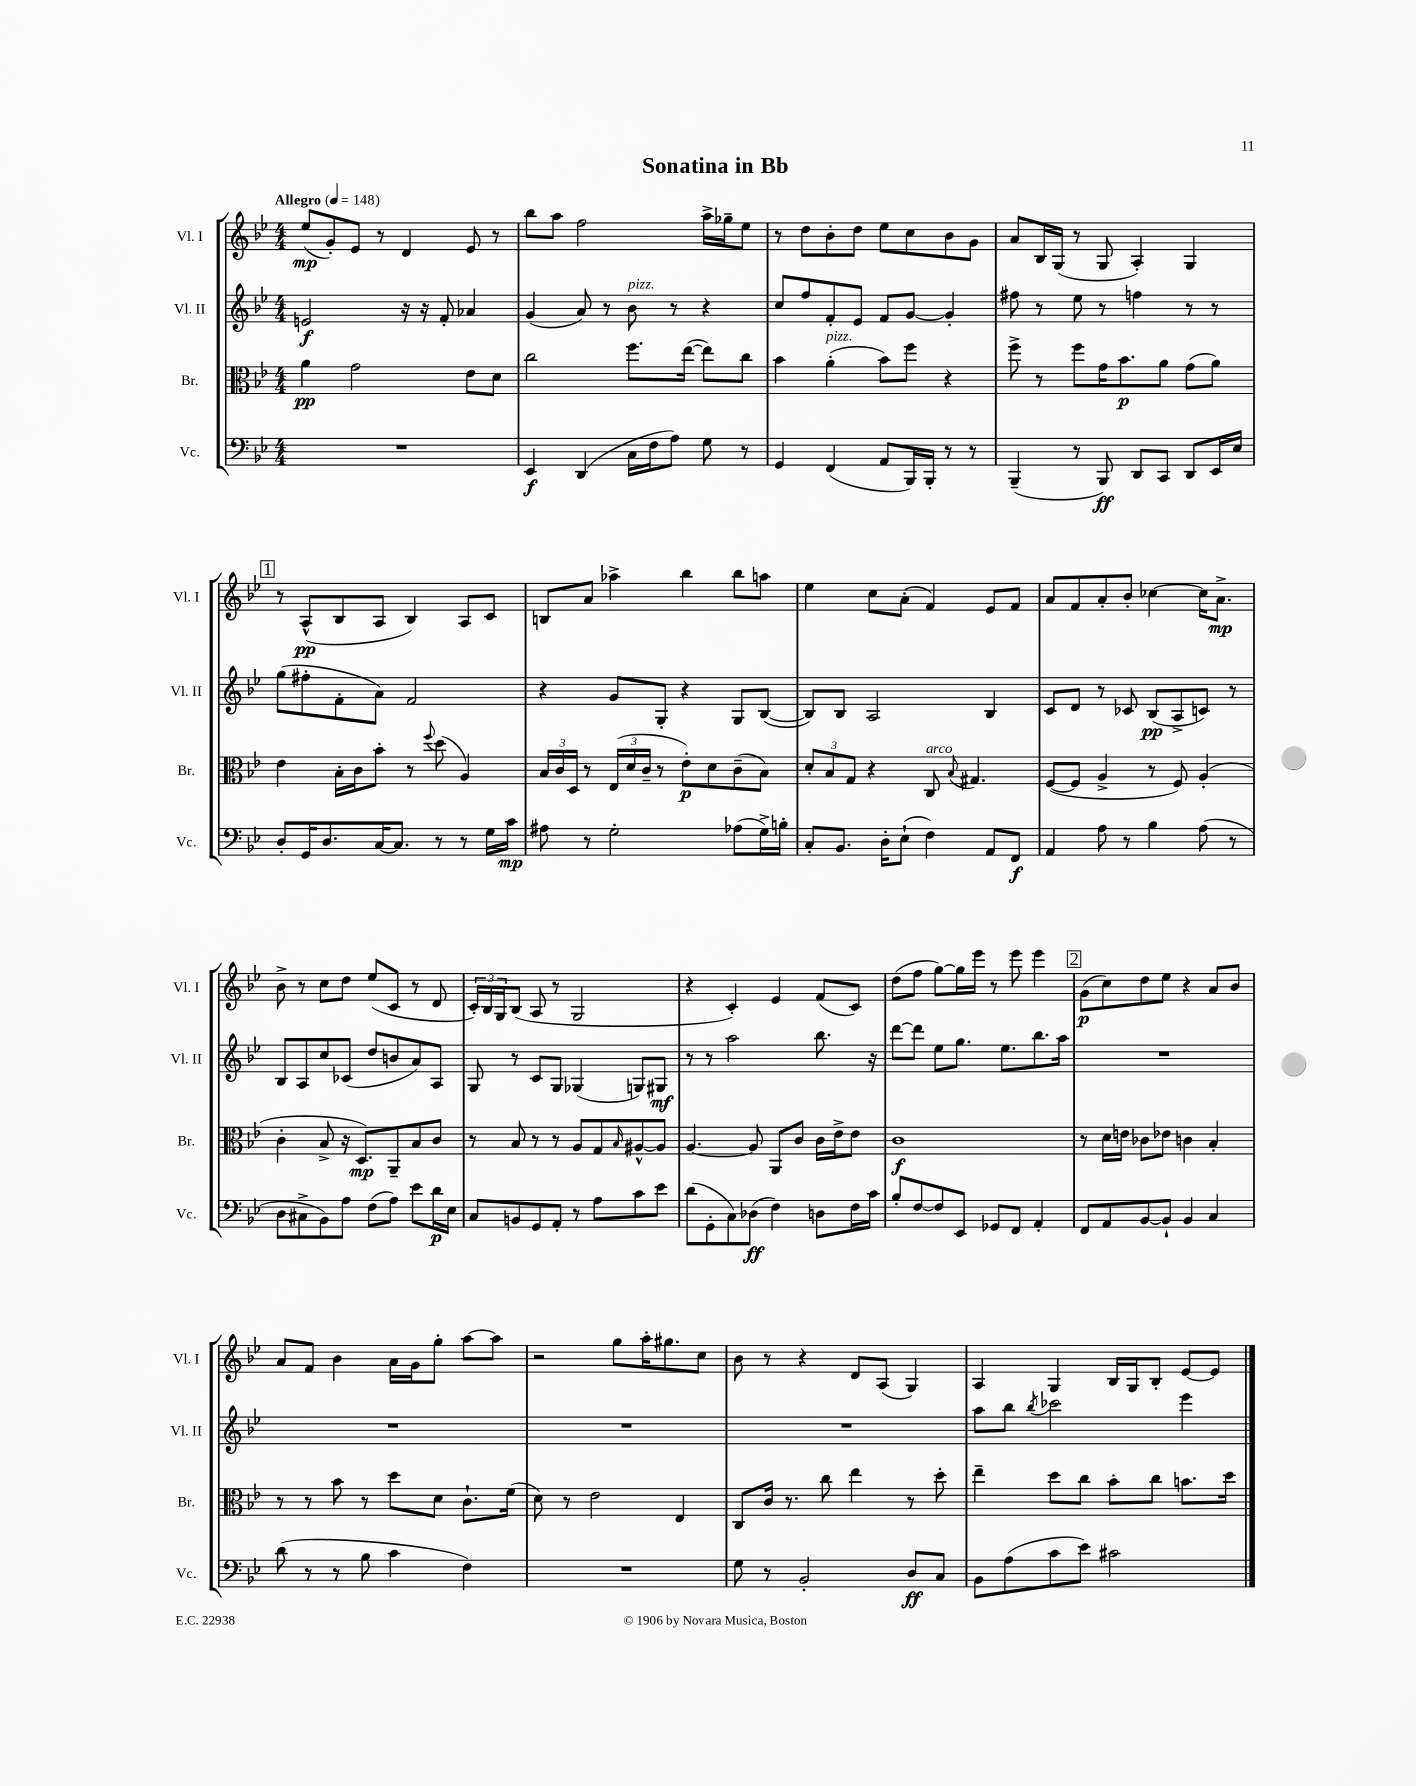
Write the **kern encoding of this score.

**kern	**dynam	**kern	**dynam	**kern	**dynam	**kern	**dynam
*part4	*part4	*part3	*part3	*part2	*part2	*part1	*part1
*staff4	*staff4	*staff3	*staff3	*staff2	*staff2	*staff1	*staff1
*I"Vc.	*	*I"Br.	*	*I"Vl. II	*	*I"Vl. I	*
*I'Vc.	*	*I'Br.	*	*I'Vl. II	*	*I'Vl. I	*
*clefF4	*	*clefC3	*	*clefG2	*	*clefG2	*
*k[b-e-]	*	*k[b-e-]	*	*k[b-e-]	*	*k[b-e-]	*
*M4/4	*	*M4/4	*	*M4/4	*	*M4/4	*
*MM148	*	*MM148	*	*MM148	*	*MM148	*
=1	=1	=1	=1	=1	=1	=1	=1
!	!	!	!	!	!	!LO:TX:a:B:t=Allegro	!
1r	.	4a\	pp	2en/	f	(8ee-/L	mp
.	.	.	.	.	.	8g'/)	.
.	.	2g\	.	.	.	8e-/J	.
.	.	.	.	.	.	8r	.
.	.	.	.	16r	.	4d/	.
.	.	.	.	16r	.	.	.
.	.	.	.	8f'/	.	.	.
.	.	8e-\L	.	4a-X/	.	8e-/	.
.	.	8d\J	.	.	.	8r	.
=2	=2	=2	=2	=2	=2	=2	=2
4EE-/	f	2cc\	.	(4g/	.	8bb-\L	.
.	.	.	.	.	.	8aa\J	.
(4DD/	.	.	.	8a/)	.	2ff\	.
.	.	.	.	8r	.	.	.
!	!	!	!	!LO:TX:a:i:t=pizz.	!	!	!
16C\LL	.	8.ff\L	.	8b-\	.	.	.
16F\J	.	.	.	.	.	.	.
8A\J)	.	.	.	8r	.	.	.
.	.	([16ee-\Jk	.	.	.	.	.
8G\	.	8ee-\L])	.	4r	.	16aa^\LL	.
.	.	.	.	.	.	16gg-X~\J	.
8r	.	8cc\J	.	.	.	8ee-\J	.
=3	=3	=3	=3	=3	=3	=3	=3
4GG/	.	4b-\	.	8cc/L	.	8r	.
.	.	.	.	8ff/	.	8dd\L	.
!	!	!LO:TX:a:i:t=pizz.	!	!	!	!	!
(4FF/	.	(4a'\	.	8f'/	.	8b-'\	.
.	.	.	.	8e-/J	.	8dd\J	.
8AA/L	.	8b-\L)	.	8f/L	.	8ee-\L	.
16BBB-/L)	.	8ff\J	.	[8g/J	.	8cc\	.
16BBB-'/JJ	.	.	.	.	.	.	.
8r	.	4r	.	4g'/]	.	8b-\	.
8r	.	.	.	.	.	8g\J	.
=4	=4	=4	=4	=4	=4	=4	=4
(4BBB-~/	.	8ff^\	.	8ff#X\	.	8a/L	.
.	.	8r	.	8r	.	16B-/L	.
.	.	.	.	.	.	(16G/JJ	.
8r	.	8ff\L	.	8ee-\	.	8r	.
8BBB-/)	ff	16g\K	.	8r	.	8G/	.
.	.	8.b-\	p	.	.	.	.
8DD/L	.	.	.	4ffn\	.	4A'/)	.
8CC/J	.	8a\J	.	.	.	.	.
8DD/L	.	(8g\L	.	8r	.	4G/	.
16EE-/L	.	8a\J)	.	8r	.	.	.
16E-/JJ	.	.	.	.	.	.	.
!!LO:LB:g=z
!!LO:REH:place=s1:t=1
=5	=5	=5	=5	=5	=5	=5	=5
8D'/L	.	4e-\	.	(8gg\L	.	8r	.
16GG/K	.	.	.	8ff#X'\	.	(8A^^/L	pp
8.D/	.	.	.	.	.	.	.
.	.	16B-'\LL	.	8f'\	.	8B-/	.
.	.	16c\J	.	.	.	.	.
[16C/K	.	8b-'\J	.	8a\J)	.	8A/J	.
8.C/J]	.	.	.	.	.	.	.
.	.	8r	.	2f/	.	4B-/)	.
.	.	8qqff/	.	.	.	.	.
8r	.	(8dd\	.	.	.	.	.
8r	.	4A/)	.	.	.	8A/L	.
16G\LL	.	.	.	.	.	8c/J	.
16c\JJ	mp	.	.	.	.	.	.
=6	=6	=6	=6	=6	=6	=6	=6
8A#X\	.	24B-/LL	.	4r	.	8Bn/L	.
.	.	24c/	.	.	.	.	.
.	.	24D/JJ	.	.	.	.	.
8r	.	8r	.	.	.	8a/J	.
2G'\	.	(24E-/LL	.	8g/L	.	4aa-X^\	.
.	.	24d/	.	.	.	.	.
.	.	24c~/JJ	.	.	.	.	.
.	.	8r	.	8G'/J	.	.	.
.	.	8e-'\L)	p	4r	.	4bb-\	.
.	.	8d\	.	.	.	.	.
(8A-X\L	.	(8c~\	.	8G/L	.	8bb-\L	.
16G^\L)	.	8B-\J)	.	([8B-/J	.	8aan\J	.
16Bn'\JJ	.	.	.	.	.	.	.
=7	=7	=7	=7	=7	=7	=7	=7
8C'/L	.	12d'/L	.	8B-/L])	.	4ee-\	.
.	.	12B-/	.	.	.	.	.
8.BB-/J	.	.	.	8B-/J	.	.	.
.	.	12G/J	.	.	.	.	.
.	.	4r	.	2A/	.	8cc\L	.
16D'\KL	.	.	.	.	.	.	.
(8E-`\J	.	.	.	.	.	(8a'\J	.
!	!	!LO:TX:a:i:t=arco	!	!	!	!	!
4F\)	.	8C/	.	.	.	4f/)	.
.	.	8qqB-/	.	.	.	.	.
.	.	4.G#X/	.	.	.	.	.
8AA/L	.	.	.	4B-/	.	8e-/L	.
8FF/J	f	.	.	.	.	8f/J	.
=8	=8	=8	=8	=8	=8	=8	=8
4AA/	.	([8F/L	.	8c/L	.	8a/L	.
.	.	8F/J]	.	8d/J	.	8f/	.
8A\	.	4A^/	.	8r	.	8a'/	.
8r	.	.	.	8c-X/	.	8b-'/J	.
4B-\	.	8r	.	(8B-/L	pp	[4cc-X\	.
.	.	8F/)	.	8A^/	.	.	.
(8A\	.	(4A'/	.	8cn/J)	.	16cc-\KL]	.
.	.	.	.	.	.	8.a^\J	mp
8r	.	.	.	8r	.	.	.
!!LO:LB:g=z
=9	=9	=9	=9	=9	=9	=9	=9
8D\L	.	4c'\	.	8B-/L	.	8b-^\	.
8C#X^\	.	.	.	8A/	.	8r	.
8BB-\)	.	8B-^/	.	8cc/	.	8cc\L	.
8A\J	.	16r	.	(8c-X/J	.	8dd\J	.
.	.	8.D/L)	mp	.	.	.	.
(8F\L	.	.	.	8dd/L	.	(8ee-/L	.
8A\J)	.	8AA~/	.	8bn/	.	8c/J	.
8e-\L	.	8B-/	.	8a/)	.	8r	.
16d\L	p	8c/J	.	8A/J	.	8d/	.
16E-\JJ	.	.	.	.	.	.	.
=10	=10	=10	=10	=10	=10	=10	=10
8C/L	.	8r	.	8G/	.	24c'/LL)	.
.	.	.	.	.	.	24B-/	.
.	.	.	.	.	.	24G/J	.
8BBn/	.	8B-/	.	8r	.	(8B-/J	.
8GG/	.	8r	.	8c/L	.	8A/	.
8AA'/J	.	8r	.	8G/J	.	8r	.
8r	.	8A/L	.	(4G-X/	.	2G/	.
8A\L	.	8G/	.	.	.	.	.
.	.	16qqB-/	.	.	.	.	.
8c\	.	[8A#X^^/	.	8Gn/L)	.	.	.
8e-\J	.	8A#/J]	.	8G#X/J	mf	.	.
=11	=11	=11	=11	=11	=11	=11	=11
(8d\L	.	[4.A/	.	8r	.	4r	.
8GG'\	.	.	.	8r	.	.	.
8C\)	.	.	.	2aa\	.	4c'/)	.
(8D-X\J	ff	8A/]	.	.	.	.	.
4F\)	.	8AA/L	.	.	.	4e-/	.
.	.	8c/J	.	.	.	.	.
8Dn\L	.	16c\LL	.	8.bb-\	.	(8f/L	.
.	.	16e-^\J	.	.	.	.	.
16F\L	.	8e-\J	.	.	.	8c/J)	.
16c\JJ	.	.	.	16r	.	.	.
=12	=12	=12	=12	=12	=12	=12	=12
8B-'/L	.	1c	f	[8ddd\L	.	(8dd\L	.
[8F/	.	.	.	8ddd\J]	.	8ff\J	.
8F/]	.	.	.	8ee-\L	.	[8gg\L)	.
8EE-/J	.	.	.	8.gg\J	.	16gg\L]	.
.	.	.	.	.	.	16eee-\JJ	.
8GG-X/L	.	.	.	.	.	8r	.
.	.	.	.	8.ee-\L	.	.	.
8FF/J	.	.	.	.	.	8eee-\	.
4AA'/	.	.	.	8.bb-\	.	4eee-\	.
.	.	.	.	16aa\Jk	.	.	.
!!LO:REH:place=s1:t=2
=13	=13	=13	=13	=13	=13	=13	=13
8FF/L	.	8r	.	1r	.	(8g\L	p
8AA/	.	16d\LL	.	.	.	8cc\)	.
.	.	16en\JJ	.	.	.	.	.
[8BB-/	.	8c-X\L	.	.	.	8dd\	.
8BB-`/J]	.	8e-X\J	.	.	.	8ee-\J	.
4BB-/	.	4cn\	.	.	.	4r	.
4C/	.	4B-'/	.	.	.	8a/L	.
.	.	.	.	.	.	8b-/J	.
!!LO:LB:g=z
=14	=14	=14	=14	=14	=14	=14	=14
(8d\	.	8r	.	1r	.	8a/L	.
8r	.	8r	.	.	.	8f/J	.
8r	.	8b-\	.	.	.	4b-\	.
8B-\	.	8r	.	.	.	.	.
4c\	.	8dd\L	.	.	.	16a\LL	.
.	.	.	.	.	.	16g\J	.
.	.	8d\J	.	.	.	8gg'\J	.
4F\)	.	8.c`\L	.	.	.	[8aa\L	.
.	.	.	.	.	.	8aa\J]	.
.	.	(16f\Jk	.	.	.	.	.
=15	=15	=15	=15	=15	=15	=15	=15
1r	.	8d\)	.	1r	.	2r	.
.	.	8r	.	.	.	.	.
.	.	2e-\	.	.	.	.	.
.	.	.	.	.	.	8gg\L	.
.	.	.	.	.	.	16aa'\K	.
.	.	.	.	.	.	8.gg#X\	.
.	.	4E-/	.	.	.	.	.
.	.	.	.	.	.	8cc\J	.
=16	=16	=16	=16	=16	=16	=16	=16
8G\	.	8C/L	.	1r	.	8b-\	.
8r	.	16c/Jk	.	.	.	8r	.
.	.	8.r	.	.	.	.	.
2BB-'/	.	.	.	.	.	4r	.
.	.	8cc\	.	.	.	.	.
.	.	4ee-\	.	.	.	8d/L	.
.	.	.	.	.	.	(8A/J	.
8D/L	ff	8r	.	.	.	4G/)	.
8C/J	.	8dd'\	.	.	.	.	.
=17	=17	=17	=17	=17	=17	=17	=17
8BB-\L	.	4ee-~\	.	8aa\L	.	4A/	.
(8A\	.	.	.	8bb-\J	.	.	.
.	.	.	.	8qbb-/	.	.	.
8c\	.	8dd\L	.	2ccc-X\	.	4G/	.
8e-\J)	.	8cc\J	.	.	.	.	.
2c#X\	.	8b-'\L	.	.	.	16B-/LL	.
.	.	.	.	.	.	16G/J	.
.	.	8cc\J	.	.	.	8B-'/J	.
.	.	8.bn\L	.	4eee-\	.	[8e-/L	.
.	.	.	.	.	.	8e-/J]	.
.	.	16dd\Jk	.	.	.	.	.
==	==	==	==	==	==	==	==
*-	*-	*-	*-	*-	*-	*-	*-
